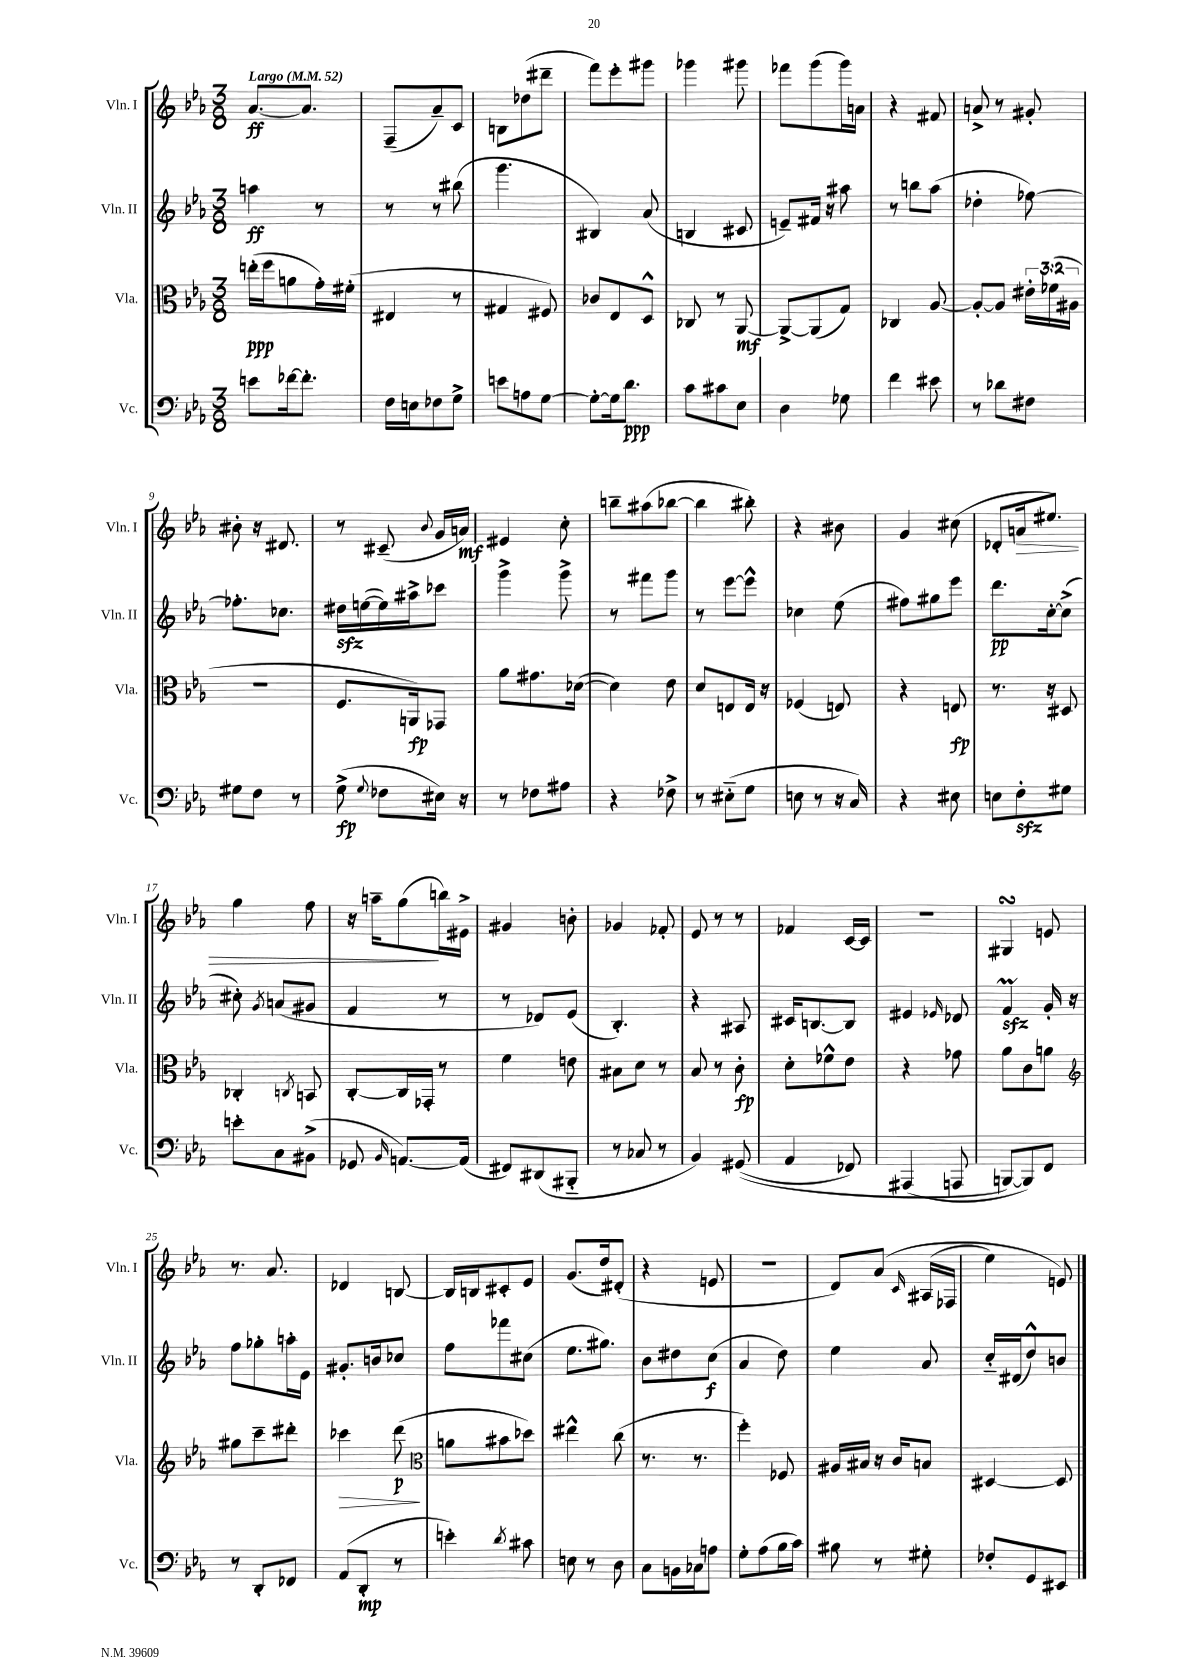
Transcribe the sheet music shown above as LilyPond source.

<<
\new StaffGroup <<
\new Staff = "s0" \with { instrumentName = "Vln. I" shortInstrumentName = "Vln. I" } {
    \clef treble \key ees \major \numericTimeSignature \time 3/8 \tempo "Largo" 4 = 52
    \autoBeamOff aes'8.[~\ff aes'8.] |
    f8[--( aes'8--) c'8] |
    b8[ des''8( dis'''8]-- |
    f'''8[) ees'''8-. gis'''8] |
    ges'''4 gis'''8 |
    fes'''8[ g'''8( g'''16) a'16] |
    r4 fis'8 |
    a'8-> r8 gis'8-. |
    bis'8-. r16 dis'8. |
    r8 cis'8--( \appoggiatura { bes'8 } g'16[ a'16]\mf) |
    eis'4 c''8-. |
    b''8[-- ais''8( bes''8]~ |
    bes''4 bis''8-.) |
    r4 bis'8 |
    g'4 cis''8( |
    des'8[-. a'16\> eis''8.]) |
    g''4 f''8 |
    r16 a''16[-- g''8\!( b''16) eis'16]-> |
    gis'4 b'8-. |
    ges'4 fes'8-. |
    ees'8 r8 r8 |
    fes'4 c'16[~ c'16] |
    r4. |
    gis4\turn e'8 |
    r8. aes'8. |
    des'4 b8~ |
    b16[ b16 cis'8-. ees'8] |
    g'8.[( d''16) dis'8]-.( |
    r4 e'8 |
    r4. |
    d'8[) aes'8]\( \grace { c'16 } ais16[( fes16] |
    ees''4) e'8\) \bar "|." |
}
\new Staff = "s1" \with { instrumentName = "Vln. II" shortInstrumentName = "Vln. II" } {
    \clef treble \key ees \major \numericTimeSignature \time 3/8
    \autoBeamOff a''4\ff r8 |
    r8 r8 bis''8( |
    g'''4. |
    bis4) aes'8( |
    b4 cis'8 |
    e'8[--) fis'16] r16 ais''8 |
    r8 b''8[ aes''8]( |
    des''4-. fes''8~) |
    fes''8.[-. ces''8.] |
    dis''16[\sfz e''16~( e''16) ais''16-> ces'''8] |
    g'''4-> g'''8-> |
    r8 fis'''8[ g'''8] |
    r8 ees'''8[~ ees'''8]-^ |
    ces''4 ees''8( |
    fis''8[) gis''8 ees'''8] |
    d'''8.[\pp c''16~-. c''8]->( |
    cis''8-.) \acciaccatura { g'8 } a'8[( gis'8] |
    f'4 r8 |
    r8 des'8[) ees'8]( |
    bes4.-.) |
    r4 ais8 |
    cis'16[ b8.~ b8] |
    eis'4 \grace { ees'16 } des'8 |
    f'4\prall\sfz g'16-. r16 |
    f''8[ ges''8-. a''16-. ees'16] |
    gis'8.[-. b'16 ces''8] |
    f''8[ fes'''8 cis''8]( |
    ees''8.[ gis''8.]) |
    bes'8[ dis''8 c''8]\f( |
    aes'4 d''8) |
    ees''4 aes'8 |
    c''16[-_ dis'16( d''8-^) b'8] \bar "|." |
}
\new Staff = "s2" \with { instrumentName = "Vla." shortInstrumentName = "Vla." } {
    \clef alto \key ees \major \numericTimeSignature \time 3/8 \override Staff.TupletNumber.text = #tuplet-number::calc-fraction-text
    \autoBeamOff e''16[-.\ppp( f''16 a'8 g'16-.) fis'16]-.( |
    eis4 r8 |
    gis4 fis8) |
    ces'8[ ees8 d8]-^ |
    ces8 r8 aes,8~\mf |
    aes,8[~-> aes,8( g8]) |
    ces4 aes8~ |
    aes8[~-. aes8] \tuplet 3/2 { eis'16[-. fes'16( ais16] } |
    R4. |
    f8.[ a,16\fp) ges,8] |
    aes'8[ gis'8. des'16]~( |
    des'4) ees'8 |
    d'8[ e8 e16] r16 |
    fes4( e8) |
    r4 e8\fp |
    r8. r16 dis8 |
    ces4-. \acciaccatura { c8 } b,8 |
    c8[~-. c16 ges,16]-. r8 |
    f'4 e'8 |
    bis8[ d'8] r8 |
    bes8 r8 c'8-.\fp |
    d'8[-. fes'8-^ ees'8] |
    r4 ges'8 |
    aes'8[ c'8 a'8] |
    \clef treble gis''8[ c'''8-- dis'''8]-. |
    ces'''4\> d'''8\p\!( |
    \clef alto a'8[ bis'8 des''8]) |
    eis''4-^ c''8( |
    r8. r8. |
    f''4-.) fes8 |
    ais16[ bis16] r16 c'16[ b8] |
    dis4~ dis8 \bar "|." |
}
\new Staff = "s3" \with { instrumentName = "Vc." shortInstrumentName = "Vc." } {
    \clef bass \key ees \major \numericTimeSignature \time 3/8
    \autoBeamOff e'8[ fes'16~ fes'8.]-. |
    f16[ e16 fes8 g8]-> |
    e'8[ a8 g8]~ |
    g8[~-. g16 d'8.]\ppp |
    c'8[ cis'8 ees8] |
    d4 ges8 |
    f'4 eis'8 |
    r8 des'8[ fis8] |
    gis8[ f8] r8 |
    g8->\fp( \appoggiatura { g8 } fes8[ eis16]) r16 |
    r8 fes8[ ais8] |
    r4 fes8-> |
    r8 eis8[-_( g8] |
    e8 r8 r16 c16) |
    r4 eis8 |
    e8[ f8-.\sfz gis8] |
    e'8[-. c8 bis,8]->( |
    ges,8 \grace { bes,16 } a,8.[~) a,16]( |
    fis,8[) dis,8( bis,,8]-_ |
    r8 ces8 r8 |
    bes,4) gis,8(\( |
    aes,4 fes,8) |
    ais,,4( a,,8 |
    b,,8[~\) b,,8) f,8] |
    r8 d,8[-. fes,8] |
    aes,8[( d,8]-.\mp r8 |
    e'4-.) \acciaccatura { d'8 } cis'8 |
    e8 r8 d8 |
    c8[ b,16 ces16 a8] |
    g8[-. aes8( bes16 c'16]) |
    bis8 r8 gis8-. |
    fes8[-. g,8 eis,8] \bar "|." |
}
>>
>>
